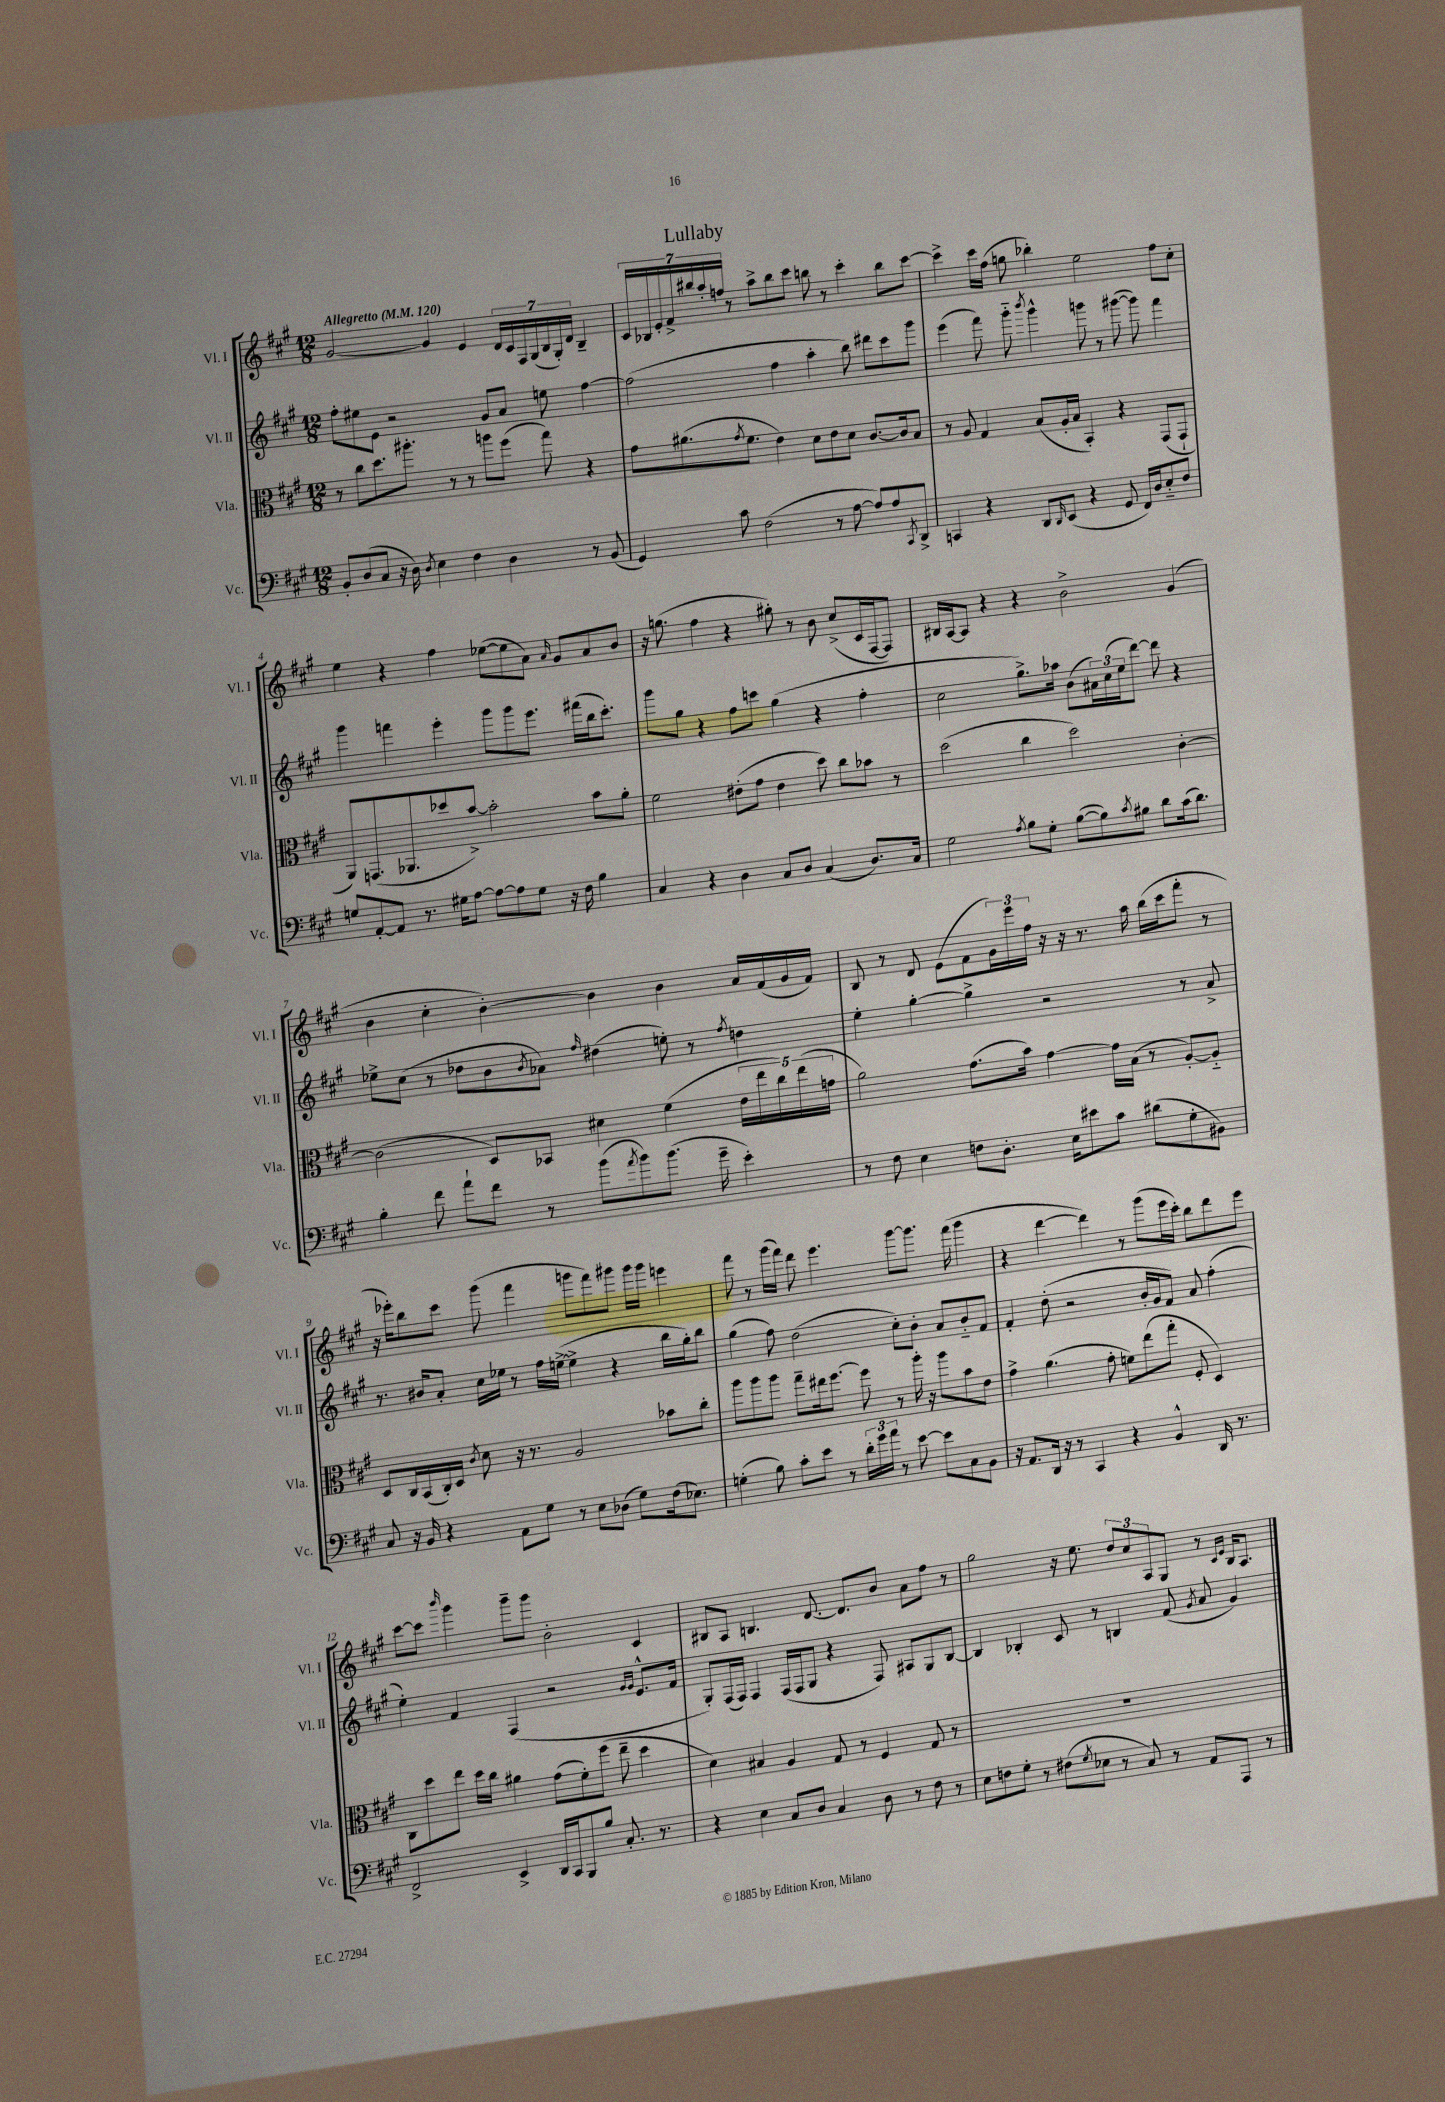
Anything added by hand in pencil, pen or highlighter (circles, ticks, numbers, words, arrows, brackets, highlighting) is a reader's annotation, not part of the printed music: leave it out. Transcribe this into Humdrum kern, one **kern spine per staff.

**kern	**kern	**kern	**kern
*staff4	*staff3	*staff2	*staff1
*clefF4	*clefC3	*clefG2	*clefG2
*k[f#c#g#]	*k[f#c#g#]	*k[f#c#g#]	*k[f#c#g#]
*M12/8	*M12/8	*M12/8	*M12/8
*MM120	*MM120	*MM120	*MM120
8BB'/L	8r	8ff#'\L	[2g#/
(8D/	8cc#\L	8ee#\	.
8C#/J	8.dd\	8e\J	.
16r	.	2r	.
16D\)	8.aa#'\J	.	.
8qD/	.	.	.
4E\	.	.	4g#/]
.	8r	.	.
4F#\	8r	.	4e/
.	8aa\L	8g#/L	.
4D\	(8ff#\J	8a/J	28d/LL
.	.	.	28c#/
.	.	.	28F#/
.	.	.	(28G#/
.	8gg#\)	8ee\	.
.	.	.	28B/
.	.	.	28G#'/)
.	.	.	28d/JJ
8r	4r	[4ff#\	4B~/
(8BB/	.	.	.
=	=	=	=
4GG#/)	8g#\L	(2ff#\]	28c#/LL
.	.	.	28B-/
.	.	.	28e'/
.	.	.	28f#^/
.	(8.a#\	.	.
.	.	.	28bb#/
.	.	.	28aa'/
.	.	.	28ff/JJ
8c#\	.	.	8r
.	8qg#/	.	.
.	8.f#\J	.	.
(2F#\	.	.	8aa^\L
.	4e\)	4ff#\	8bb#\
.	.	.	8ccc#\J
.	8d\L	4aa'\	8bb\
8r	8e\	.	8r
[8A\	8d\J	8bb\)	4ccc#'\
8A/]L)	[8.c#/L	8ddd#\L	.
8A/	.	8ccc#\	8bb\L
.	16c#/]k	.	.
8qCC#/	.	.	.
8DD^/J	8B/J	8ggg#\J	[8ccc#\J
=	=	=	=
4CC/	8r	(4eee\	4ccc#^\]
.	8A/	.	.
4r	4G#/	8fff#\)	16ccc#\LL
.	.	.	(16ff#\JJ
.	.	8ggg#'~\	8gg\
.	.	8qbbb/	.
8DD/L	(8B/L	4ggg#^^\	4bb-'\)
16qqDD/	.	.	.
(8EE/J	16A'/L	.	.
.	16B/JJ	.	.
4r	4BB'/)	8ggg\	2ee\
.	.	8r	.
8GG#/	4r	([8ggg#\	.
16FF#/LL)	.	8ggg#\])	.
16D/J	.	.	.
8E'~/	(8GG#/L	4fff#\	8ff#\L
8F#/J	8GG#`/J	.	8cc#'\J
=	=	=	=
8G/L	8AA/L)	4ggg#\	4ee\
[8AA'/	(8.GG/	.	.
8AA/]J	.	4fff\	4r
.	8.AA-/	.	.
8.r	.	.	.
.	8dd-/	4eee'\	4ff#\
16G#\LK	.	.	.
[8A\J	[8b^/J)	.	.
8A\_L	2b'\]	8ggg#\L	([8ee-\L
8A\]	.	8ggg#\	8ee-\]
8G#\J	.	8.eee\J	8a\J)
.	.	.	16qqa/
16r	.	.	8g#/L
16F#\	.	(16fff#\LL	.
4B\	8b\L	16bb\J	8a/
.	.	8.ccc#'\J)	.
.	8a'\J	.	8b/J
=	=	=	=
4C#/	2f#\	8ggg#\L	16r
.	.	.	(8.gg\
.	.	8gg#\J	.
4r	.	4r	4ff#\
4D\	(8e#'\L	8ff#\L	4r
.	8g#\J	8ccc\J	.
8C#/L	4e#\	(4gg#\	8gg#'\)
8D/J	.	.	8r
(4C#/	8dd\)	4r	8b\
.	8cc#\L	.	(8cc#^/L
8.D/L)	8b-\J	4ff#'\	16c#/L
.	.	.	[16F#/J
.	8r	.	8F#/]J)
16C#/Jk	.	.	.
=	=	=	=
2G#\	(2dd\	2cc#\	16B#/LL
.	.	.	[16A/J
.	.	.	8A/]J
.	.	.	4r
8qA/	.	.	.
8B\L	4cc#\	8.gg#^\L)	4r
8G#'\J	.	.	.
.	.	16aa-\Jk	.
([8B\L	2dd\)	(8b\L	2b^\
8B\])	.	24a#\L)	.
.	.	(24cc#\	.
.	.	24ee\J	.
8qc#/	.	.	.
8B#\J	.	[8ddd\J)	.
8d\L	.	8ddd\]	.
(16c#\k	[4c#'\	4r	(4g#/
8.d\J)	.	.	.
=	=	=	=
4B'\	(2c#\]	8ee-^\L	4b\
.	.	(8cc#\J	.
8f#\	.	8r	4cc#'\
8a`\L	.	8dd-\L	.
8f#\J	8D/L)	8b\	[4b'\)
.	.	8qb/	.
8r	8BB-/J	8a-\J)	.
.	.	16qqff#/	.
(8b\L	4d#\	(4dd#\	4b\]
8qa/	.	.	.
8b\)	.	.	.
(8.b\J	(4f#\	8ee'\)	4b\
.	.	8r	.
16g#~\	.	.	.
.	.	8qff#/	.
4e'\)	20e\LL	4dd\	16a/LL
.	20ee\	.	.
.	.	.	(16f#/
.	20cc#\)	.	.
.	.	.	16g#/
.	(20ee\	.	.
.	.	.	16f#/JJ)
.	20g\JJ	.	.
=	=	=	=
8r	2a\)	4ee'\	8B/
8F#\	.	.	8r
4E\	.	[4gg#'\	8d/
.	.	.	(8e\L
8F\L	(8.g#\L	4gg#^\]	8f#\
8.D'\J	.	.	24g#\L)
.	.	.	24eee\
.	16b\Jk)	.	.
.	.	.	24ff#\JJ
.	[4g#\	2r	16r
16E\LK	.	.	16r
8e#\	.	.	8.r
8c#\J	16g#\]LL	.	.
.	(16B\JJ	.	16aa\
(8d#\L	8r	.	(16bb\LL
.	.	.	16ccc#\J
8G#'\	[8A'/L)	8r	8fff#'\J
8BB#\J)	8A'~/]J	8a^/	8r
=	=	=	=
8C#/	8D/L	8.r	16r
.	.	.	16eee-'\LK)
16r	16C#/L	.	8bb\
16BB/	(16BB/	16b#/LK	.
4r	16C#'/)	8a'/J	8ccc#\J
.	16D/JJ	.	.
.	8qc#/	.	.
.	8d\	16cc#\LL	(8ggg#\
.	.	16ee-\JJ	.
8AA\L	16r	8r	4fff#\
.	8.r	.	.
8G#\J	.	16ff#\LL	.
.	.	([16ee^\JJ	.
8r	2A/	4ee^\]	8ggg\L
8E\L	.	.	8fff#\)
(8D-\J	.	4r	8ggg#\J
8G#\L)	.	.	16ggg#\LL
.	.	.	16ggg#\JJ
(16F#\k	8b-\L	16bb\LL	4eee\
8.E-\J)	.	16gg#'\J)	.
.	8cc#'\J	8bb\J	.
=	=	=	=
(4G'\	8aa\L	(4gg#\	8fff#\
.	8aa\	.	8r
8B\)	8aa\J	8ff#\)	(16ggg#\LL
.	.	.	16fff#\JJ)
8c#'\L	8gg#~\L	(2dd\	8ddd\
8e\J	16ee#\k	.	4.eee\
.	[8.ff#\J	.	.
8r	.	.	.
24d'\LL	8ff#\]	.	.
24g#\	.	.	.
24a\JJ	.	.	.
8r	8r	8cc#'\L)	[8ggg#\L
[8e\	16aa'\	8b'\J	8.ggg#\]J
.	16r	.	.
8e\]L	8aa\L	8a/L	.
.	.	.	(16fff#\
8C#\	8b\	8b'~/	4ggg#\
8BB\J	8e\J	8f#/J	.
=	=	=	=
16r	4g#^\	4f#'/	4r
8.AA/L	.	.	.
16DD/Jk	(4.a\	(8dd'\	[4ddd\
16r	.	.	.
8r	.	2r	.
4CC#/	.	.	4ddd\])
.	8g#'\	.	.
4r	8f\L)	.	8r
.	(8ee\	16b'/LL	(8ggg#\L
.	.	16g#/J	.
4BB^^/	8gg#'\J	8f#/J)	16eee\L
.	.	.	16ccc#'\JJ)
.	8F#'/	8a/	8bb\L
16DD/	4D/)	(4ff#'\	8ddd\
8.r	.	.	.
.	.	.	8eee\J
=	=	=	=
2FF#^/	8C#\L	4ee'\)	[8ccc#\L
.	8dd\	.	8ccc#\]J
.	.	.	16qqbbb/
.	8ee\J	4f#/	4ggg#\
.	16dd\LL	.	.
.	16cc#\JJ	.	.
4EE^/	4a#\	(4F#/	8ggg#~\L
.	.	.	8ggg#\J
16DD/LL	(8g#\L	2r	2b'\
16CC#/J	.	.	.
8BBB/	8f#'\)	.	.
8B/J	(8ff#\J	.	.
8.C#'/	8ee~\	.	.
.	.	16qqg#/LL	.
.	.	16qqg#/JJ	.
.	4dd\	8.e^^/L	4c#/
8.r	.	.	.
.	.	16f#/Jk	.
=	=	=	=
4r	4d\)	8G#'/L)	8B#/L
.	.	(16F#/L	8A/J
.	.	16F#/JJ)	.
4E\	4B#/	4F#/	4.B/
8C#/L	4A/	(16F#/LL	.
.	.	16F#/J	.
8D/J	.	8G#/J	[8.d/
4C#/	8G#/	4r	.
.	.	.	8.d/]L
.	8r	.	.
8D\	4F#/	8F#/)	8b/J
8r	.	8A#/L	8a\L
8F#\	8G#/	8G#/	8ff#\J
8r	8r	[8B/J	8r
=	=	=	=
8E\L	1.r	4B/]	2gg#\
8F\	.	.	.
8G#'\J	.	4B-'/	.
8r	.	.	.
(8F#\L	.	8c#/	16r
.	.	.	8.ee\
8qG#/	.	.	.
8E-\J	.	8r	.
8r	.	4B/	12dd/L
.	.	.	12cc#/
8C#/)	.	.	.
.	.	.	12A/
8r	.	(8f#/	8G#/J
.	.	8qg#/	.
8AA/L	.	8a/	8r
.	.	.	16qqc#/LL
.	.	.	16qqe/JJ
8AAA/J	.	4g#/)	16B/LK
.	.	.	8.A/J
8r	.	.	.
==	==	==	==
*-	*-	*-	*-
